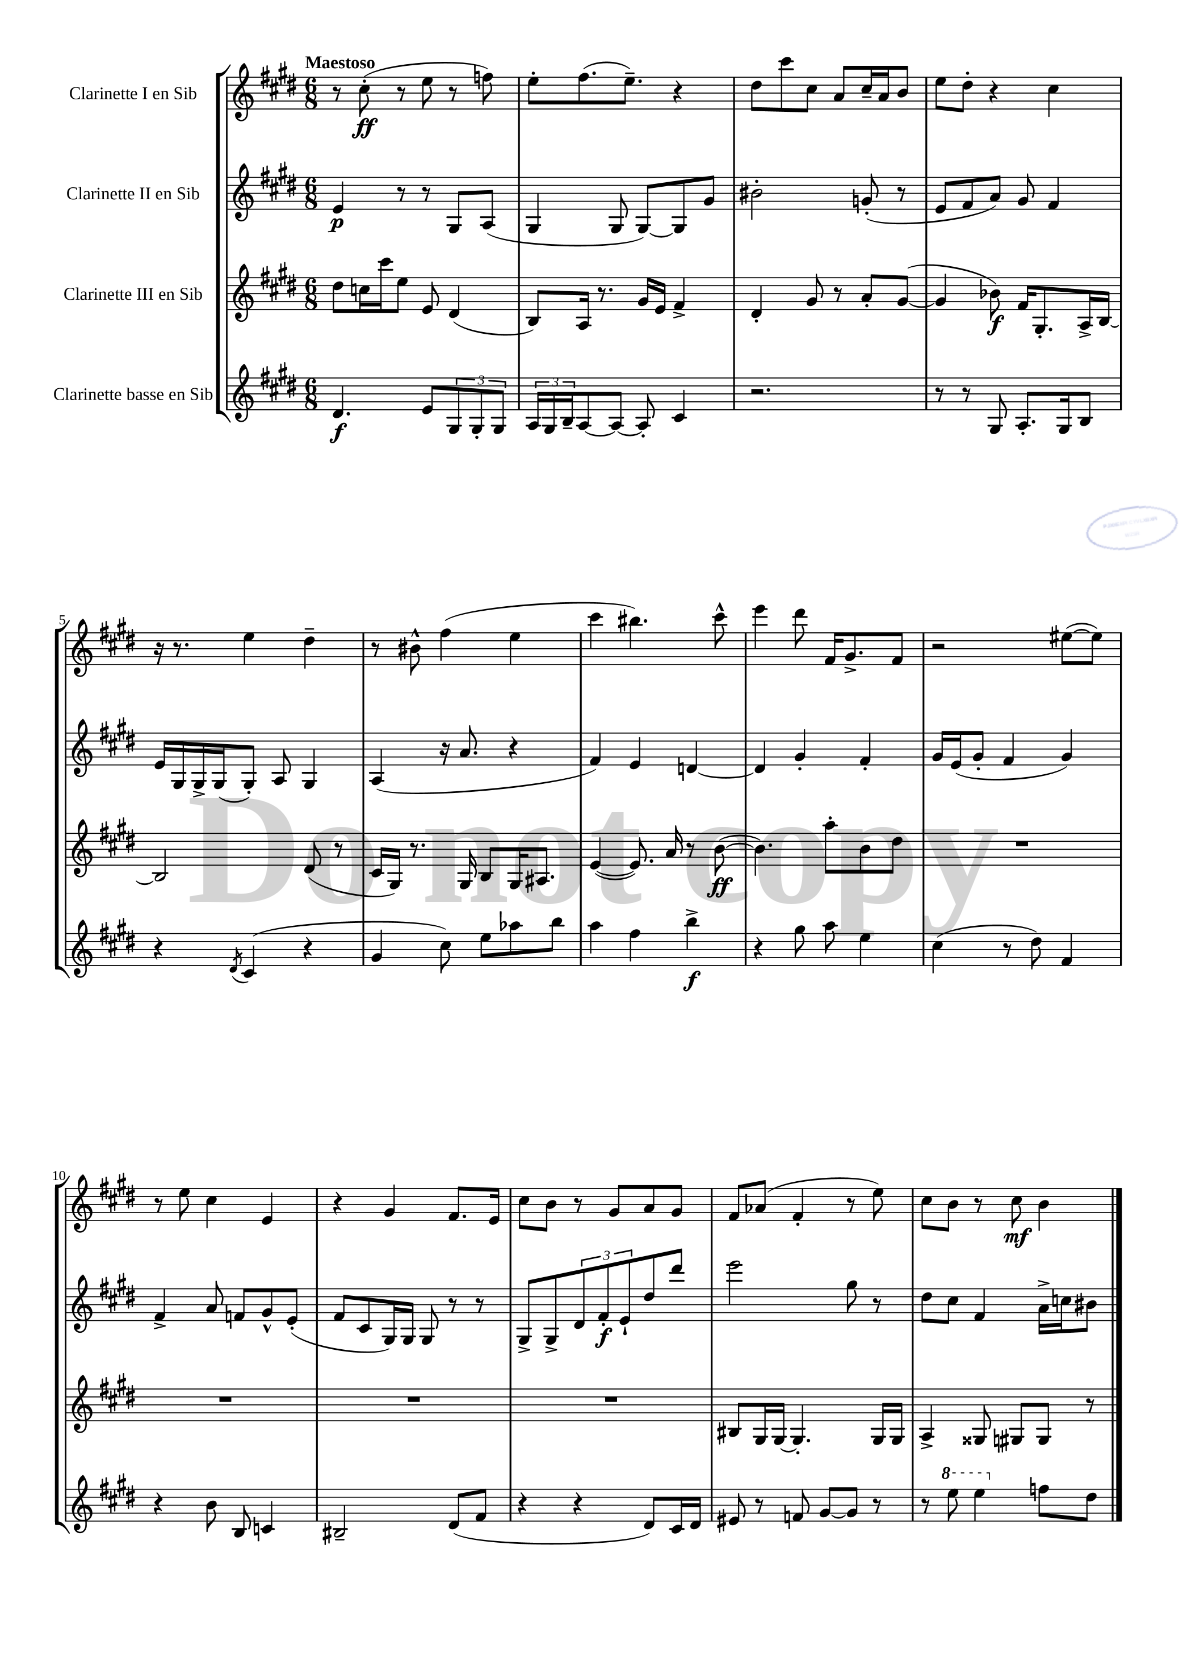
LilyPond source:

<<
\new StaffGroup <<
\new Staff = "s0" \with { instrumentName = "Clarinette I en Sib" } {
    \clef treble \key e \major \numericTimeSignature \time 6/8 \tempo "Maestoso"
    r8 cis''8-.\ff( r8 e''8 r8 f''8) |
    e''8-. fis''8.( e''8.--) r4 |
    dis''8 cis'''8 cis''8 a'8 cis''16-- a'16 b'8 |
    e''8 dis''8-. r4 cis''4 |
    r16 r8. e''4 dis''4-- |
    r8 bis'8-^ fis''4( e''4 |
    cis'''4 bis''4.) cis'''8-^ |
    e'''4 dis'''8 fis'16 gis'8.-> fis'8 |
    r2 eis''8~( eis''8) |
    r8 e''8 cis''4 e'4 |
    r4 gis'4 fis'8. e'16 |
    cis''8 b'8 r8 gis'8 a'8 gis'8 |
    fis'8 aes'8( fis'4-. r8 e''8) |
    cis''8 b'8 r8 cis''8\mf b'4 \bar "|." |
}
\new Staff = "s1" \with { instrumentName = "Clarinette II en Sib" } {
    \clef treble \key e \major \numericTimeSignature \time 6/8
    e'4\p r8 r8 gis8 a8( |
    gis4 gis8 gis8~) gis8 gis'8 |
    bis'2-. g'8-.( r8 |
    e'8 fis'8 a'8) gis'8 fis'4 |
    e'16 gis16 gis16-> gis16( gis8-.) a8 gis4 |
    a4( r16 a'8. r4 |
    fis'4) e'4 d'4~ |
    d'4 gis'4-. fis'4-. |
    gis'16 e'16( gis'8-. fis'4 gis'4) |
    fis'4-> a'8 f'8 gis'8-^ e'8-.( |
    fis'8 cis'8 gis16) gis16 gis8 r8 r8 |
    gis8-> gis8-> \tuplet 3/2 { dis'8 fis'8-.\f e'8-! } dis''8 dis'''8 |
    e'''2 gis''8 r8 |
    dis''8 cis''8 fis'4 a'16-> c''16 bis'8 \bar "|." |
}
\new Staff = "s2" \with { instrumentName = "Clarinette III en Sib" } {
    \clef treble \key e \major \numericTimeSignature \time 6/8
    dis''8 c''16 cis'''16 e''8 e'8 dis'4( |
    b8) a16 r8. gis'16 e'16 fis'4-> |
    dis'4-. gis'8 r8 a'8-. gis'8~( |
    gis'4 bes'8\f) fis'16 gis8.-. a16-> b16~ |
    b2 dis'8( r8 |
    cis'16 gis16) r8. gis16 b8 gis16 ais8. |
    e'4~( e'8.) a'16 r8 b'8~\ff( |
    b'4.) a''8-. b'8 dis''8 |
    R2. |
    R2. |
    R2. |
    R2. |
    bis8 gis16 gis16~ gis4.-. gis16 gis16 |
    a4-> gisis8 gis8 gis8 r8 \bar "|." |
}
\new Staff = "s3" \with { instrumentName = "Clarinette basse en Sib" } {
    \clef treble \key e \major \numericTimeSignature \time 6/8
    dis'4.\f e'8 \tuplet 3/2 { gis8 gis8-. gis8 } |
    \tuplet 3/2 { a16 gis16 b16-- } a8~ a8~ a8-. cis'4 |
    r2. |
    r8 r8 gis8 a8.-. gis16 b8 |
    r4 \acciaccatura { dis'8 } cis'4( r4 |
    gis'4 cis''8) e''8 aes''8 b''8 |
    a''4 fis''4 b''4->\f |
    r4 gis''8 a''8 e''4 |
    cis''4( r8 dis''8) fis'4 |
    r4 b'8 b8 c'4 |
    bis2-- dis'8( fis'8 |
    r4 r4 dis'8) cis'16 dis'16 |
    eis'8 r8 f'8 gis'8~ gis'8 r8 |
    r8 \ottava #1 e'''8 e'''4 \ottava #0 f''8 dis''8 \bar "|." |
}
>>
>>
